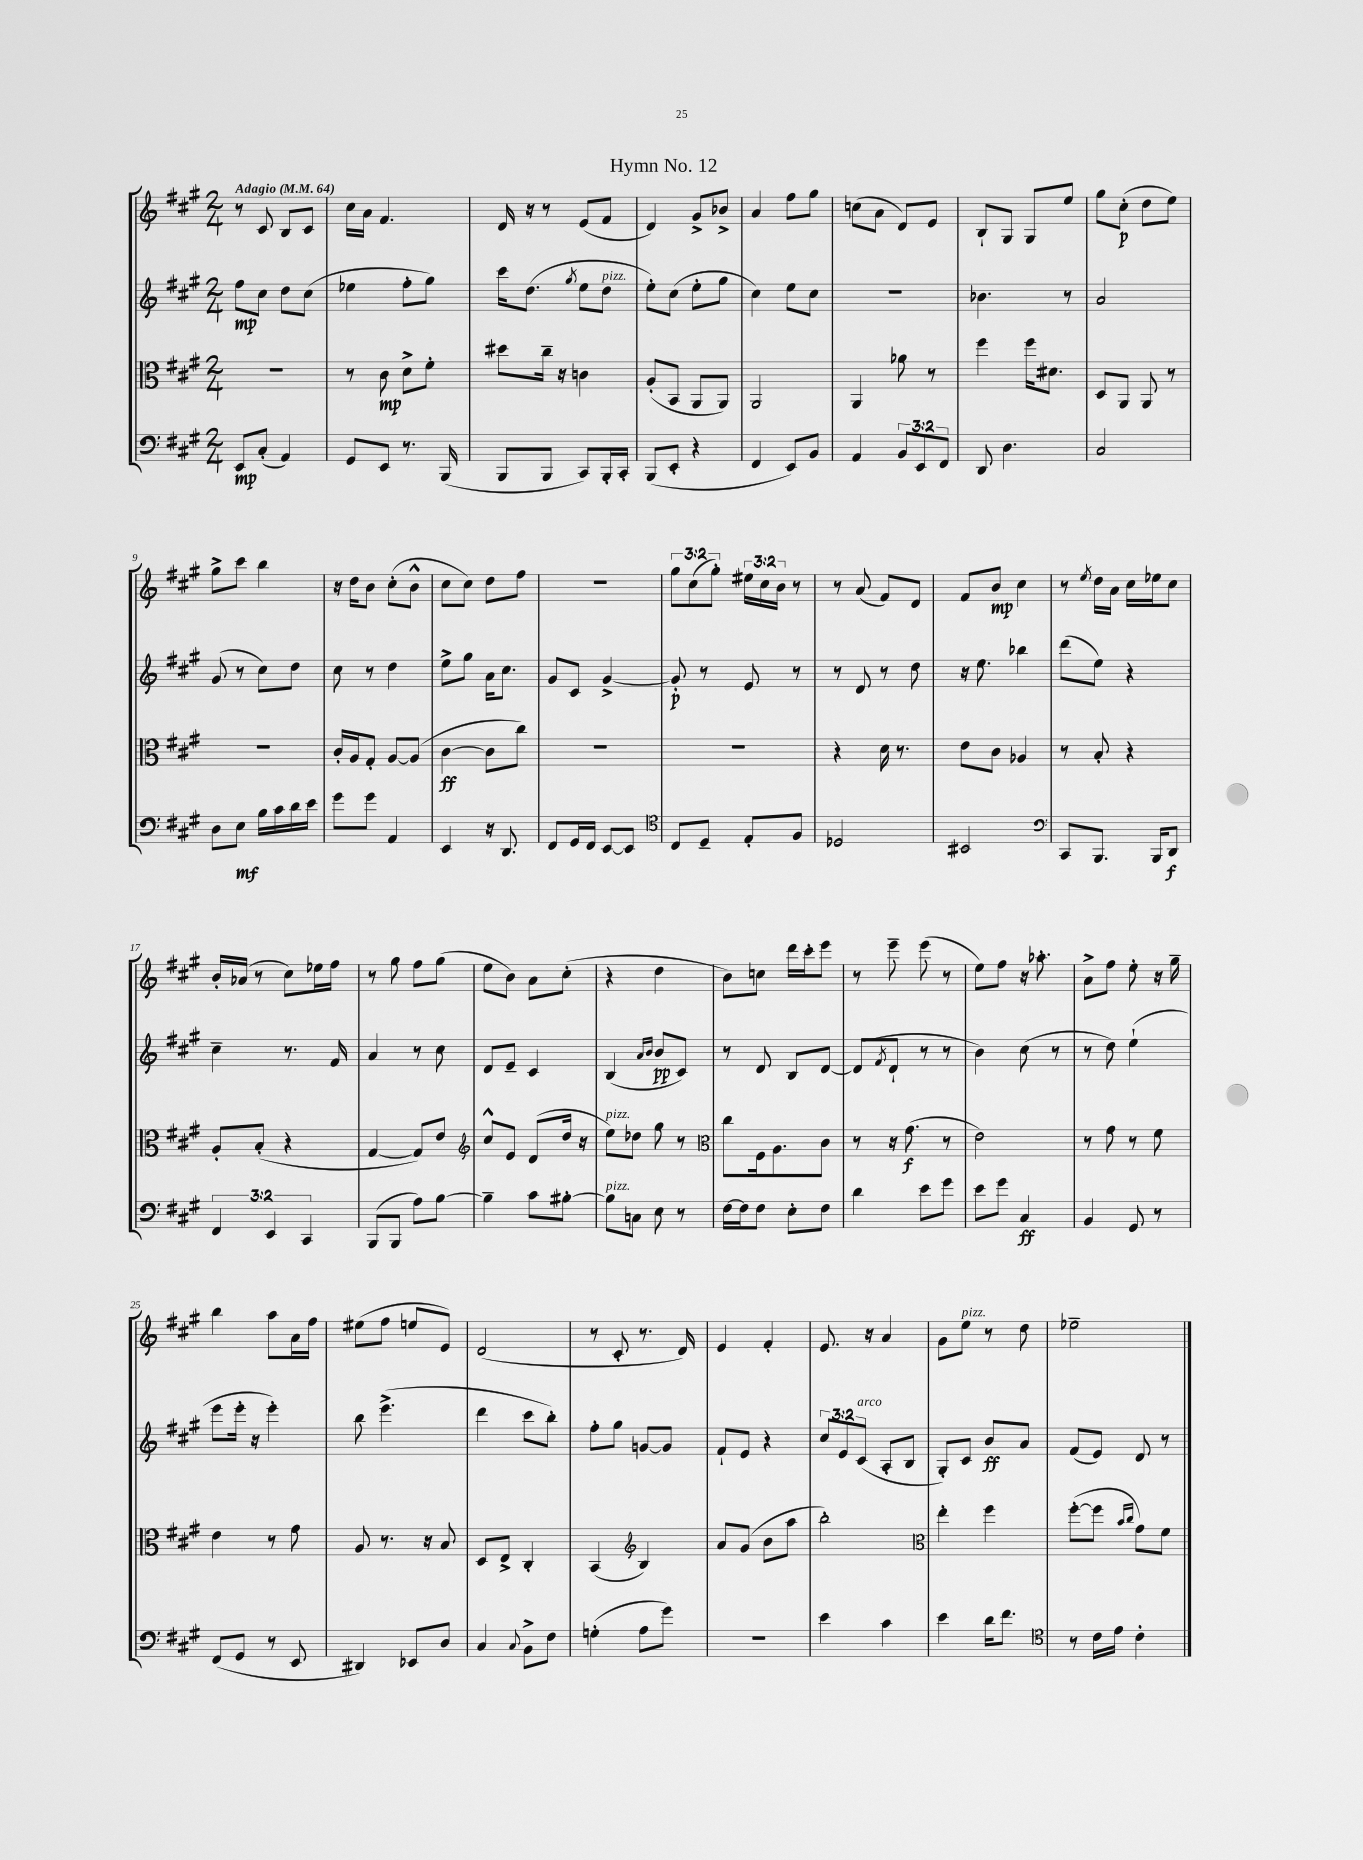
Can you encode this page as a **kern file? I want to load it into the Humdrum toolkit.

**kern	**kern	**kern	**kern
*staff4	*staff3	*staff2	*staff1
*clefF4	*clefC3	*clefG2	*clefG2
*k[f#c#g#]	*k[f#c#g#]	*k[f#c#g#]	*k[f#c#g#]
*M2/4	*M2/4	*M2/4	*M2/4
*MM64	*MM64	*MM64	*MM64
8EE	2r	8ff#	8r
(8C#'	.	8cc#	8c#
4AA)	.	8dd	8B
.	.	(8cc#	8c#
=	=	=	=
8GG#	8r	4ee-	16cc#
.	.	.	16a
8EE	8c#	.	4.f#
8.r	8d^	8ff#'	.
.	8f#'	8gg#)	.
(16BBB	.	.	.
=	=	=	=
8BBB	8dd#	16ccc#	16d
.	.	(8.dd	16r
8BBB	16cc#~	.	8r
.	16r	.	.
.	.	8qgg#	.
8CC#)	4c	8ee	(8e
16BBB'	.	8dd	8f#
16CC#'	.	.	.
=	=	=	=
(8BBB	(8A'	8ee')	4d)
8EE'	8BB	(8cc#	.
4r	8AA	8ee'	8g#^
.	8AA)	8gg#	8b-^
=	=	=	=
4FF#	2AA	4cc#)	4a
8EE)	.	8ee	8ff#
8BB	.	8cc#	8gg#
=	=	=	=
4AA	4AA	2r	(8cc
.	.	.	8a
12BB	8a-	.	8d)
12EE	.	.	.
.	8r	.	8e
12FF#	.	.	.
=	=	=	=
8DD	4ff#	4.b-	8B`
4.D	.	.	8G#
.	16ff#	.	8G#
.	8.d#	.	.
.	.	8r	8ee
=	=	=	=
2C#	8D	2a	8gg#
.	8AA	.	(8cc#'
.	8AA	.	8dd
.	8r	.	8ee)
=	=	=	=
8D	2r	(8g#	8gg#^
8E	.	8r	8ccc#
16B	.	8cc#)	4bb
16c#	.	.	.
16d	.	8dd	.
16e	.	.	.
=	=	=	=
8g#	16c#'	8cc#	16r
.	16A	.	16dd
8g#	8G#'	8r	8b
4AA	[8A	4dd	(8cc#'
.	(8A]	.	8b^^
=	=	=	=
4EE	[4c#	8ee^	8cc#
.	.	8gg#	8cc#)
16r	8c#]	16a	8dd
8.DD	.	8.cc#	.
.	8cc#)	.	8ff#
=	=	=	=
8FF#	2r	8g#	2r
16GG#	.	8c#	.
16FF#	.	.	.
[8EE	.	[4g#^	.
8EE]	.	.	.
=	=	=	=
*clefC4	*	*	*
8C#	2r	8g#']	12gg#
.	.	.	(12cc#
8D~	.	8r	.
.	.	.	12gg#')
8E'	.	8e	24ee#
.	.	.	24cc#
.	.	.	24b
8F#	.	8r	8r
=	=	=	=
2D-	4r	8r	8r
.	.	8d	(8a
.	16d	8r	8f#)
.	8.r	.	.
.	.	8dd	8d
=	=	=	=
2BB#	8e	16r	8f#
.	.	8.ee	.
.	8c#	.	8b
.	4A-	4bb-	4cc#
=	=	=	=
*clefF4	*	*	*
8CC#	8r	(8ddd	8r
.	.	.	8qee
8.BBB	8B'	8ee)	16dd
.	.	.	16a
.	4r	4r	16cc#
16BBB	.	.	16ee-
8DD	.	.	8cc#
=	=	=	=
6FF#	8A'	4cc#~	16b'
.	.	.	(16a-
.	(8B'	.	8r
6EE	.	.	.
.	4r	8.r	8cc#)
6CC#	.	.	.
.	.	.	16ee-
.	.	16f#	16ff#
=	=	=	=
(8BBB	[4G#	4a	8r
8BBB	.	.	8gg#
8A)	8G#])	8r	8ff#
[8B	8e	8cc#	(8gg#
=	=	=	=
*	*clefG2	*	*
4B~]	8cc#^^	8d	8ee
.	8e	8e~	8b)
8c#	(8d	4c#	8a
[8B#'	16dd	.	(8cc#'
.	16r	.	.
=	=	=	=
8B#]	8ee)	(4B	4r
8C	8dd-	.	.
.	.	16qqa	.
.	.	16qqb	.
8E	8gg#	8b	4dd
8r	8r	8c#)	.
=	=	=	=
*	*clefC3	*	*
[16F#	8cc#	8r	8b)
16F#]	.	.	.
8F#	16F#	8d	8cc
.	8.A	.	.
8E'	.	8B	16ddd
.	.	.	16ccc#'
8F#	8c#	[8d	8eee
=	=	=	=
4d	8r	(8d]	8r
.	.	8qf#	.
.	16r	8d`	8eee~
.	(8.g#	.	.
8e	.	8r	(8eee
8g#	8r	8r	8r
=	=	=	=
8e	2e)	4b)	8ee)
8g#	.	.	8ff#
4C#	.	(8cc#	16r
.	.	.	8.aa-'
.	.	8r	.
=	=	=	=
4BB	8r	8r	8a^
.	8g#	8dd)	8ff#
8GG#	8r	(4ee`	8ee'
8r	8f#	.	16r
.	.	.	16gg#~
=	=	=	=
(8FF#	4e	8eee	4bb
8GG#	.	16eee'	.
.	.	16r	.
8r	8r	4eee')	8aa
8EE	8g#	.	16a
.	.	.	16ff#
=	=	=	=
4DD#)	8A	8bb	(8ee#
.	8.r	(4.eee^	8ff#
8EE-	.	.	8ee
.	16r	.	.
8D	8B	.	8e)
=	=	=	=
4C#	8D	4ddd	(2d
.	8E^	.	.
8qqC#	.	.	.
8BB^	4C#'	8ccc#	.
8F#	.	8bb')	.
=	=	=	=
(4G'	(4BB	8ff#'	8r
.	.	8gg#	8c#'
*	*clefG2	*	*
8A	4B)	[8g	8.r
8g#)	.	8g]	.
.	.	.	16d)
=	=	=	=
2r	8a	8f#`	4e
.	(8g#	8e	.
.	8b	4r	4f#'
.	8aa	.	.
=	=	=	=
4e	2bb')	12cc#	8.e
.	.	12e	.
.	.	(12c#	.
.	.	.	16r
4c#	.	8A'	4a
.	.	8B	.
=	=	=	=
*	*clefC3	*	*
4e	4ee'	8G#')	8g#
.	.	8c#	8ee
16d	4ff#	8b	8r
8.f#	.	.	.
.	.	8a	8dd
=	=	=	=
*clefC4	*	*	*
8r	([8ff#'	(8f#	2ee-~
16c#	8ff#]	8e)	.
16e	.	.	.
.	16qqb	.	.
.	16qqcc#	.	.
4c#'	8g#)	8d	.
.	8f#	8r	.
==	==	==	==
*-	*-	*-	*-
